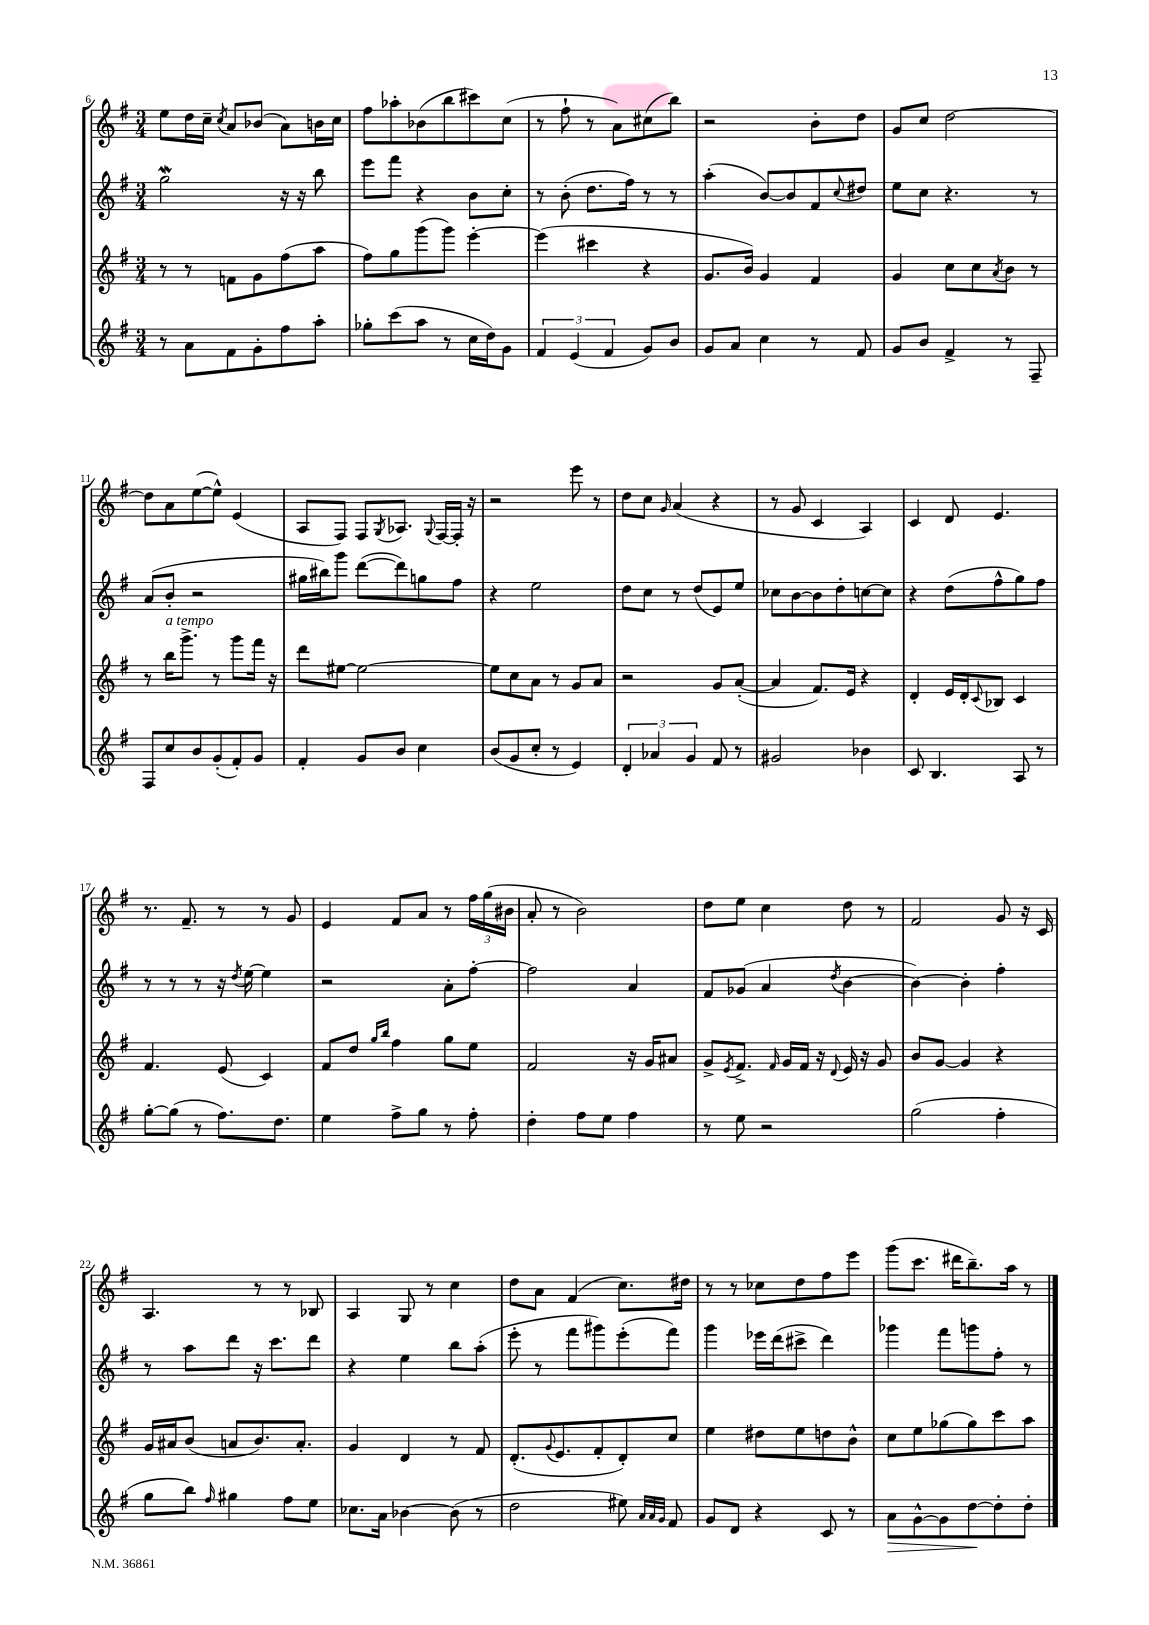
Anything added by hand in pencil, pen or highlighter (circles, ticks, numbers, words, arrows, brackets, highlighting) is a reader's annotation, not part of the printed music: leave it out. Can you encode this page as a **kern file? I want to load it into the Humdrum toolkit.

**kern	**kern	**kern	**kern
*staff4	*staff3	*staff2	*staff1
*clefG2	*clefG2	*clefG2	*clefG2
*k[f#]	*k[f#]	*k[f#]	*k[f#]
*M3/4	*M3/4	*M3/4	*M3/4
8r	8r	2gg	8ee
8a	8r	.	16dd
.	.	.	16cc~
.	.	.	8qcc
8f#	8f	.	8a
8g'	8g	.	(8b-
8ff#	(8ff#	16r	8a)
.	.	16r	.
8aa'	8aa	8bb	16b
.	.	.	16cc
=	=	=	=
8gg-'	8ff#)	8eee	8ff#
(8ccc	8gg	8fff#	8aa-'
8aa	(8ggg	4r	(8b-
8r	8ggg)	.	8bb
16cc	[4eee'	8b	8ccc#)
16dd)	.	.	.
8g	.	8cc'	(8cc
=	=	=	=
6f#	(4eee]	8r	8r
.	.	(8b'	8ff#`
(6e	.	.	.
.	4ccc#	8.dd	8r
6f#	.	.	.
.	.	.	8a)
.	.	16ff#)	.
8g)	4r	8r	(8cc#
8b	.	8r	8bb)
=	=	=	=
8g	8.g	(4aa'	2r
8a	.	.	.
.	16b)	.	.
4cc	4g	[8b)	.
.	.	8b]	.
8r	4f#	8f#	8b'
.	.	8qqcc	.
8f#	.	8dd#	8dd
=	=	=	=
8g	4g	8ee	8g
8b	.	8cc	8cc
4f#^	8cc	4.r	[2dd
.	8cc	.	.
.	8qa	.	.
8r	8b	.	.
8F#~	8r	8r	.
=	=	=	=
8F#	8r	(8a	8dd]
8cc	16bb	8b'	8a
.	8.ggg^	.	.
8b	.	2r	([8ee
(8g'	8r	.	8ee^^])
8f#')	8ggg	.	(4e
8g	16fff#	.	.
.	16r	.	.
=	=	=	=
4f#'	8ddd	16gg#	8A
.	.	16bb#)	.
.	[8ee#	8ggg	8F#)
8g	2ee#_	([8ddd	8F#
.	.	.	8qG
8b	.	8ddd])	8.A-
4cc	.	8gg	.
.	.	.	8qqG
.	.	.	[16F#
.	.	8ff#	16F#']
.	.	.	16r
=	=	=	=
(8b	8ee#]	4r	2r
8g	8cc	.	.
8cc'	8a	2ee	.
8r	8r	.	.
4e)	8g	.	8eee
.	8a	.	8r
=	=	=	=
6d'	2r	8dd	8dd
.	.	8cc	8cc
6a-	.	.	.
.	.	.	16qqg
.	.	8r	(4a
6g	.	.	.
.	.	(8dd	.
8f#	8g	8e)	4r
8r	([8a'	8ee	.
=	=	=	=
2g#	4a]	8cc-	8r
.	.	[8b	8g
.	8.f#)	8b]	4c
.	.	8dd'	.
.	16e	.	.
4b-	4r	[8cc	4A)
.	.	8cc]	.
=	=	=	=
8c	4d'	4r	4c
4.B	.	.	.
.	16e	(8dd	8d
.	16d'	.	.
.	8qqc	.	.
.	8B-	8ff#^^	4.e
8A	4c	8gg)	.
8r	.	8ff#	.
=	=	=	=
[8gg'	4.f#	8r	8.r
(8gg]	.	8r	.
.	.	.	8.f#~
8r	.	8r	.
8.ff#)	(8e	16r	8r
.	.	8qdd	.
.	.	[16ee	.
.	4c)	4ee]	8r
8.dd	.	.	.
.	.	.	8g
=	=	=	=
4ee	8f#	2r	4e
.	8dd	.	.
.	16qqgg	.	.
.	16qqbb	.	.
8ff#^	4ff#	.	8f#
8gg	.	.	8a
8r	8gg	8a'	8r
8ff#'	8ee	[8ff#'	24ff#
.	.	.	(24gg
.	.	.	24b#
=	=	=	=
4dd'	2f#	2ff#]	8a'
.	.	.	8r
8ff#	.	.	2b)
8ee	.	.	.
4ff#	16r	4a	.
.	16g	.	.
.	8a#	.	.
=	=	=	=
8r	8g^	8f#	8dd
.	8qe	.	.
8ee	8.f#^	(8g-	8ee
2r	.	4a	4cc
.	16qqf#	.	.
.	16g	.	.
.	16f#	.	.
.	16r	.	.
.	8qqd	8qdd	.
.	16e	[4b	8dd
.	16r	.	.
.	8g	.	8r
=	=	=	=
(2gg	8b	4b_)	2f#
.	[8g	.	.
.	4g]	4b']	.
4ff#'	4r	4ff#'	8g
.	.	.	16r
.	.	.	16c
=	=	=	=
8gg	16g	8r	4.A
.	16a#	.	.
8bb)	(8b	8aa	.
16qqff#	.	.	.
4gg#	8a	8ddd	.
.	8.b)	16r	8r
.	.	8.ccc	.
8ff#	.	.	8r
.	8.a'	.	.
8ee	.	8ddd	8B-
=	=	=	=
8.cc-	4g	4r	4A
16a	.	.	.
[4b-	4d	4ee	8G
.	.	.	8r
(8b-]	8r	8bb	4cc
8r	8f#	(8aa'	.
=	=	=	=
2dd	(8.d'	8eee'	8dd
.	.	8r	8a
.	8qqg	.	.
.	8.e	.	.
.	.	8fff#	(4f#
.	8f#'	8ggg#)	.
8ee#)	8d')	(8eee'	8.cc)
32qqa	.	.	.
32qqa	.	.	.
32qqg	.	.	.
8f#	8cc	8fff#)	.
.	.	.	16dd#
=	=	=	=
8g	4ee	4ggg	8r
8d	.	.	8r
4r	8dd#	16eee-	8cc-
.	.	(16ddd	.
.	8ee	8ccc#^	8dd
8c	8dd	4ddd)	8ff#
8r	8b^^	.	8eee
=	=	=	=
8a	8cc	4ggg-	(8ggg
[8g^^	8ee	.	8.ccc
8g]	(8gg-	8fff#	.
.	.	.	16ddd#
[8dd	8gg-)	8ggg	8.bb~)
8dd']	8ccc	8ff#'	.
.	.	.	16aa
8dd'	8aa	8r	8r
==	==	==	==
*-	*-	*-	*-
